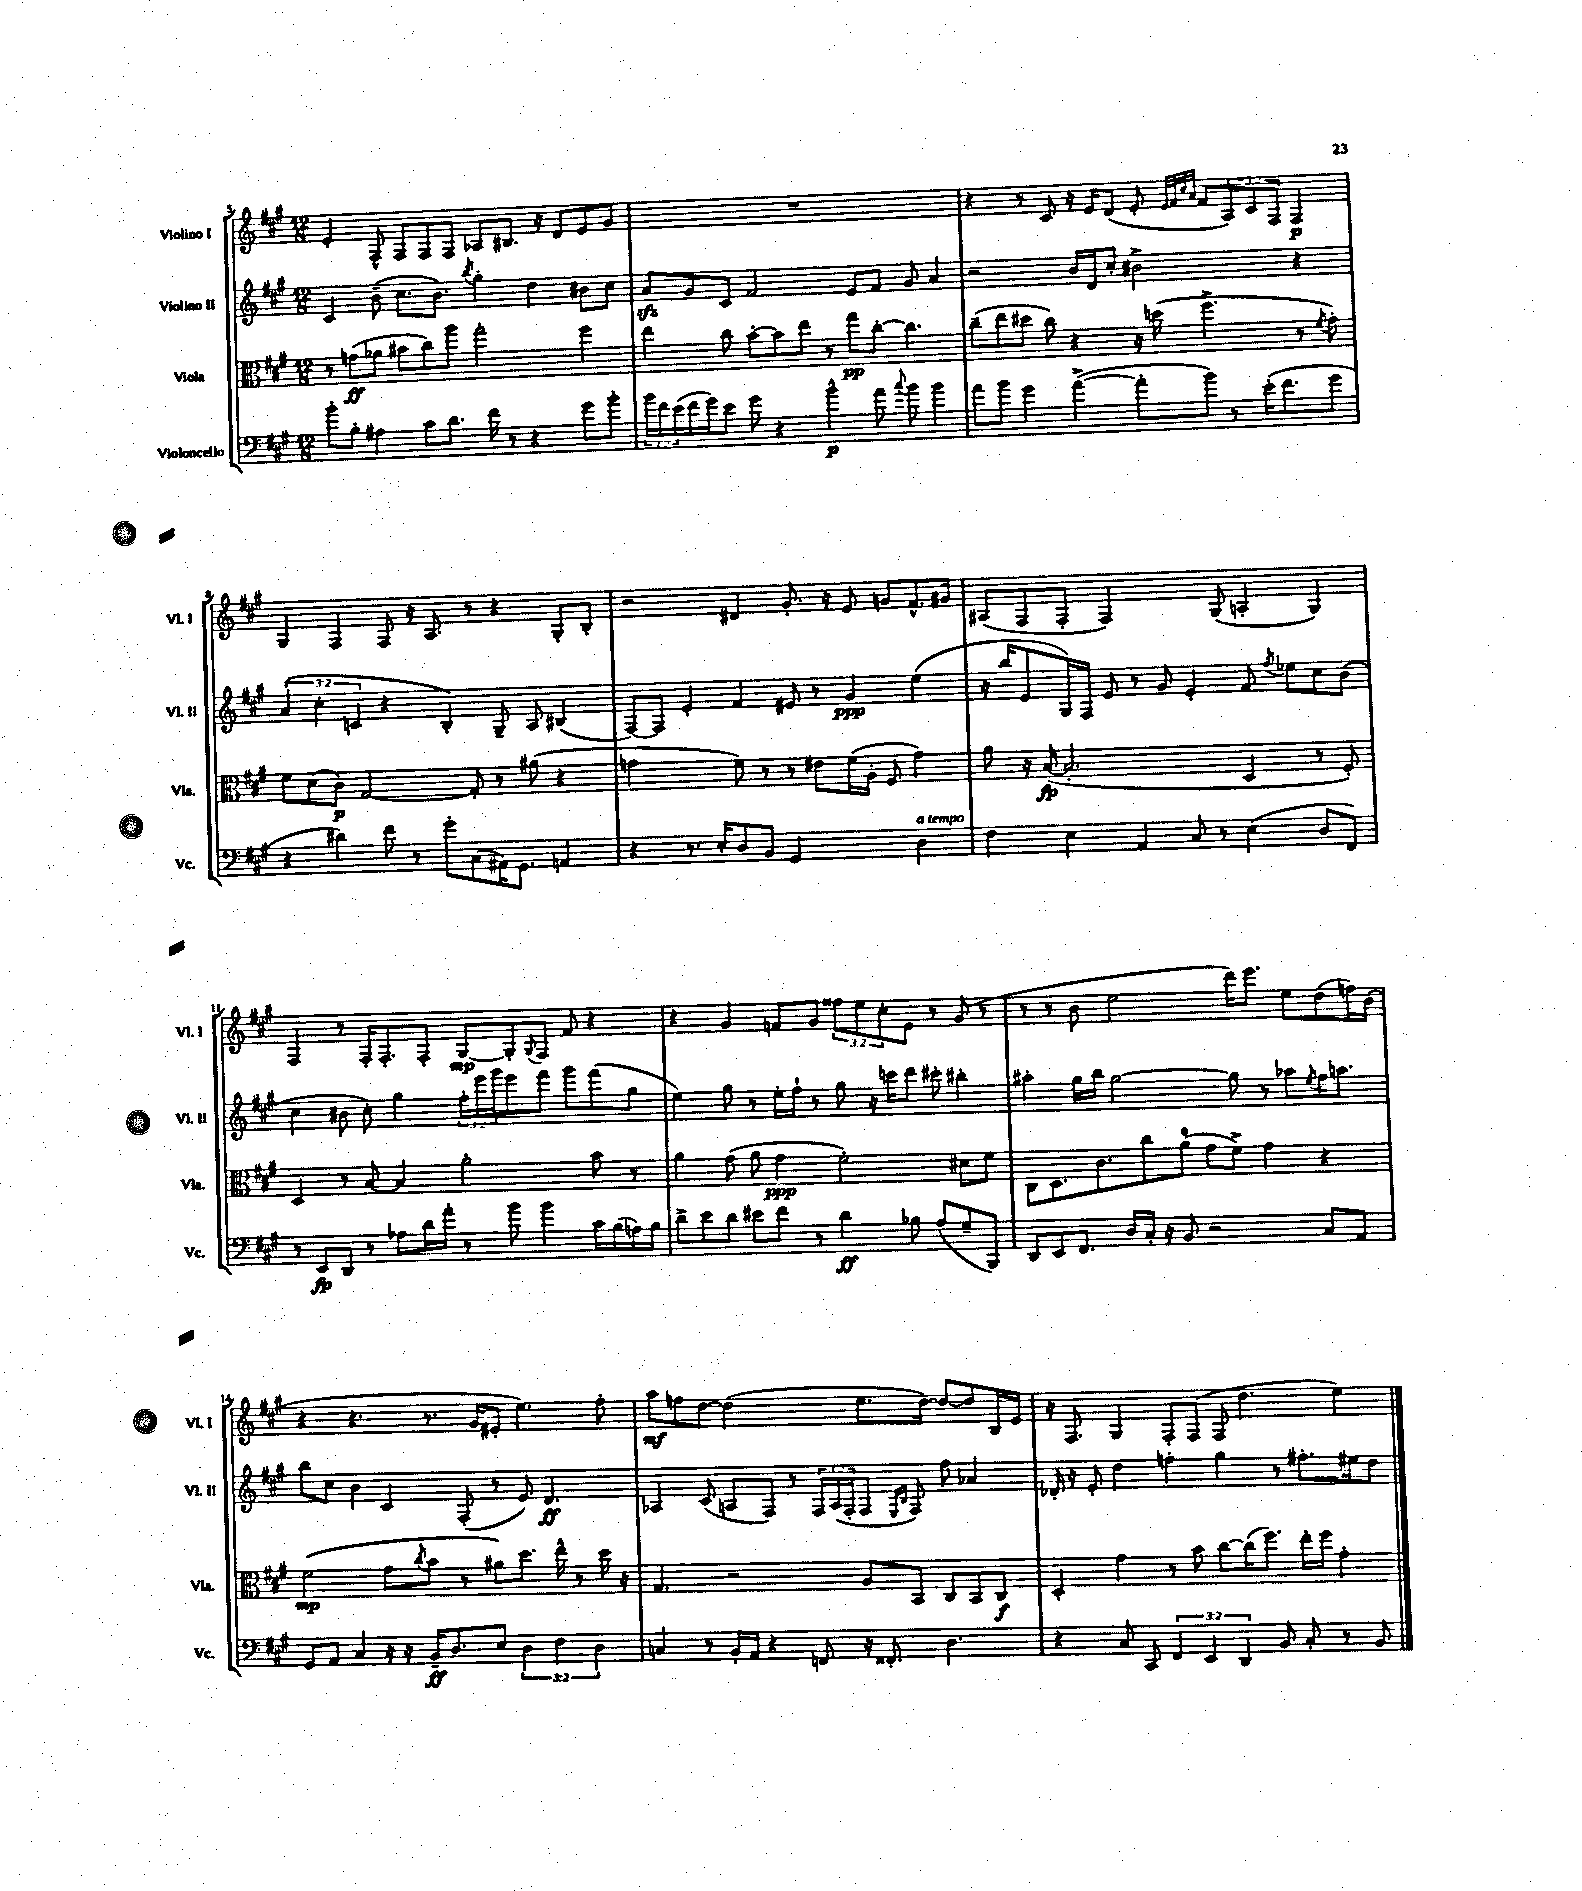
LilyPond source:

<<
\new StaffGroup <<
\new Staff = "s0" \with { instrumentName = "Violino I" shortInstrumentName = "Vl. I" } {
    \clef treble \key a \major \numericTimeSignature \time 12/8 \override Staff.TupletNumber.text = #tuplet-number::calc-fraction-text
    e'4-. fis8-^ fis8 fis8 fis8 aes8 bis8. r16 d'8 e'8 gis'8 |
    R1. |
    r4 r8 cis'8 r16 e'16 d'8( e'8-. \grace { e'32 fis'32 cis''32 a'32 } fis'8 \tuplet 3/2 { a8) cis'8 fis8 } fis4\p |
    gis4 fis4 fis8 r16 a8. r8 r4 gis8-. b8-. |
    r2 dis'4 gis'8.-. r16 e'8 g'8 fis'8.-^ gis'16 |
    ais8( fis8 fis8-. fis2) gis8( a4-. gis4) |
    fis4 r8 fis16-. fis8.-. fis8-. gis8~\mp gis8-. \appoggiatura { gis8 } fis8 fis'8 r4 |
    r4 gis'4 f'8 gis'8 \tuplet 3/2 { fisis''8 e''8 cis''8-. } e'8 r8 gis'8( r8 |
    r8 r8 b'8 e''2 d'''16) e'''8. e''8 d''8( f''16) b'16( |
    r4 r4. r8. gis'16 eis'8-. e''4.) fis''8-. |
    a''8\mf f''8 d''8~ d''2( e''8. d''16~) d''8~ d''8 b16 e'16 |
    r16 fis8. gis4 fis8-. fis8( fis8 d''4. e''4) \bar "|." |
}
\new Staff = "s1" \with { instrumentName = "Violino II" shortInstrumentName = "Vl. II" } {
    \clef treble \key a \major \numericTimeSignature \time 12/8 \override Staff.TupletNumber.text = #tuplet-number::calc-fraction-text
    cis'4 b'8--( cis''8. b'8.) \acciaccatura { b''8 } gis''4-. d''4 bis'8 cis''8 |
    a'8\sfz gis'8 cis'8 fis'2 e'8 fis'8 gis'8 a'4 |
    r2 b'16 d'16 cis''8-. bis'2-> r4 |
    \tuplet 3/2 { a'4( cis''4-. c'4 } r4 b4-.) gis8-- a8 bis4( |
    fis8~) fis8 e'4-. fis'4 eis'8 r8 gis'4\ppp e''4( |
    r16 b''16 e'8 gis16) fis16 e'8 r8 gis'8 e'4-. fis'8 \acciaccatura { fis''8 } ees''8 cis''8 b'8( |
    cis''4 bis'8 cis''8-.) gis''4 \tuplet 3/2 { fis''16-. e'''16 gis'''16 } e'''8 fis'''8 gis'''8 fis'''8( gis''8 |
    e''4) gis''8 r8 e''16-. fis''16-! r8 gis''8 r16 c'''16 d'''8 cis'''8-. bis''4-. |
    ais''4-. gis''16 b''16 gis''2~ gis''8 r8 aes''8 \acciaccatura { e''8 } fis''16 a''8. |
    b''8 cis''8 b'4 cis'4 fis8-.( r8 e'8) d'4.\ff |
    aes4 cis'8( a8 fis8) r8 \tuplet 3/2 { fis16 a16( fis16-. } fis8 \grace { e16 b16 } fis8) fis''8 aes'4 |
    des'16-. r16 e'8-. d''4 f''4-. gis''4 r8 fis''8.-. eis''16 d''8 \bar "|." |
}
\new Staff = "s2" \with { instrumentName = "Viola" shortInstrumentName = "Vla." } {
    \clef alto \key a \major \numericTimeSignature \time 12/8
    r8 g'8\ff( aes'8 bis'8 cis''8) a''8 gis''2-. fis''4 |
    e''4 cis''8 b'8~-. b'8 e''8 r8 gis''8\pp cis''8~-. cis''4. |
    cis''8--( e''8 dis''8 cis''8) r4 r16 d''16( fis''4.-> r8 \acciaccatura { fis'8 } gis'8-.) |
    fis'8 d'8( cis'8\p) gis2~ gis8-. r8 ais'8( r4 |
    g'2 fis'8) r8 r8 eis'8 fis'16( a16-. fis8 g'4) |
    a'8 r16 b16~\fp( b2.-. d4 r8 fis8-.) |
    d4 r8 b8~ b4 a'2-. b'8 r8 |
    a'4 gis'8( a'8 gis'4\ppp fis'2-.) dis'8 fis'8 |
    cis8 d8. cis'8. cis''8 a'8-0( gis'8 fis'8->) gis'4 r4 |
    fis'2\mp( gis'8 \acciaccatura { cis''8 } b'8 r8 ais'8) d''8. e''16-^ r8 d''16 r16 |
    gis4. r2 a8 b,8 cis8 b,8 cis8\f |
    d4-. gis'4 r8 b'8 cis''8~ cis''16( fis''8.) e''16-. fis''16 gis'4-. \bar "|." |
}
\new Staff = "s3" \with { instrumentName = "Violoncello" shortInstrumentName = "Vc." } {
    \clef bass \key a \major \numericTimeSignature \time 12/8 \override Staff.TupletNumber.text = #tuplet-number::calc-fraction-text
    b'8-. b8-. ais4 cis'8 d'8. fis'16 r8 r4 gis'8 b'8-. |
    \tuplet 3/2 { b'16 fis'16 e'16( } fis'16 gis'16) e'8 gis'8 r4 b'4-^\p a'8 \appoggiatura { cis''8 } b'8 b'4 |
    a'8 b'8 gis'4 a'4~->( a'8-. b'8) r8 e'16-.( fis'8. gis'8 |
    r4 dis'4) fis'8 r8 gis'8-. cis8( ais,16) gis,8. a,4 |
    r4 r8. e16-. d8 b,8 gis,2 d4^\markup { \italic "a tempo" } |
    fis4 e4 a,4 cis8 r8 e4( d8 fis,8) |
    r8 e,8\fp d,8 r8 aes8 d'16 a'16-. r8 b'8 b'4 cis'16 b16( a16) b16 |
    d'8-> e'8 d'8 eis'8 fis'8 r8 d'4\ff bes8 a8( gis8-- b,,8) |
    d,8 e,8 fis,8. d16 cis16-. r16 b,8 r2 cis8 a,8 |
    gis,8 a,8 cis4 r16 r16 b,16--\ff d8. e8 \tuplet 3/2 { d4 fis4 d4 } |
    c4 r8 b,16-. a,16 r4 f,8 r16 fisis,8.-. d4. |
    r4 cis8 cis,8 \tuplet 3/2 { fis,4 e,4 d,4 } b,8 cis8-. r8 b,8 \bar "|." |
}
>>
>>
\layout { \context { \Score currentBarNumber = #5 } }
